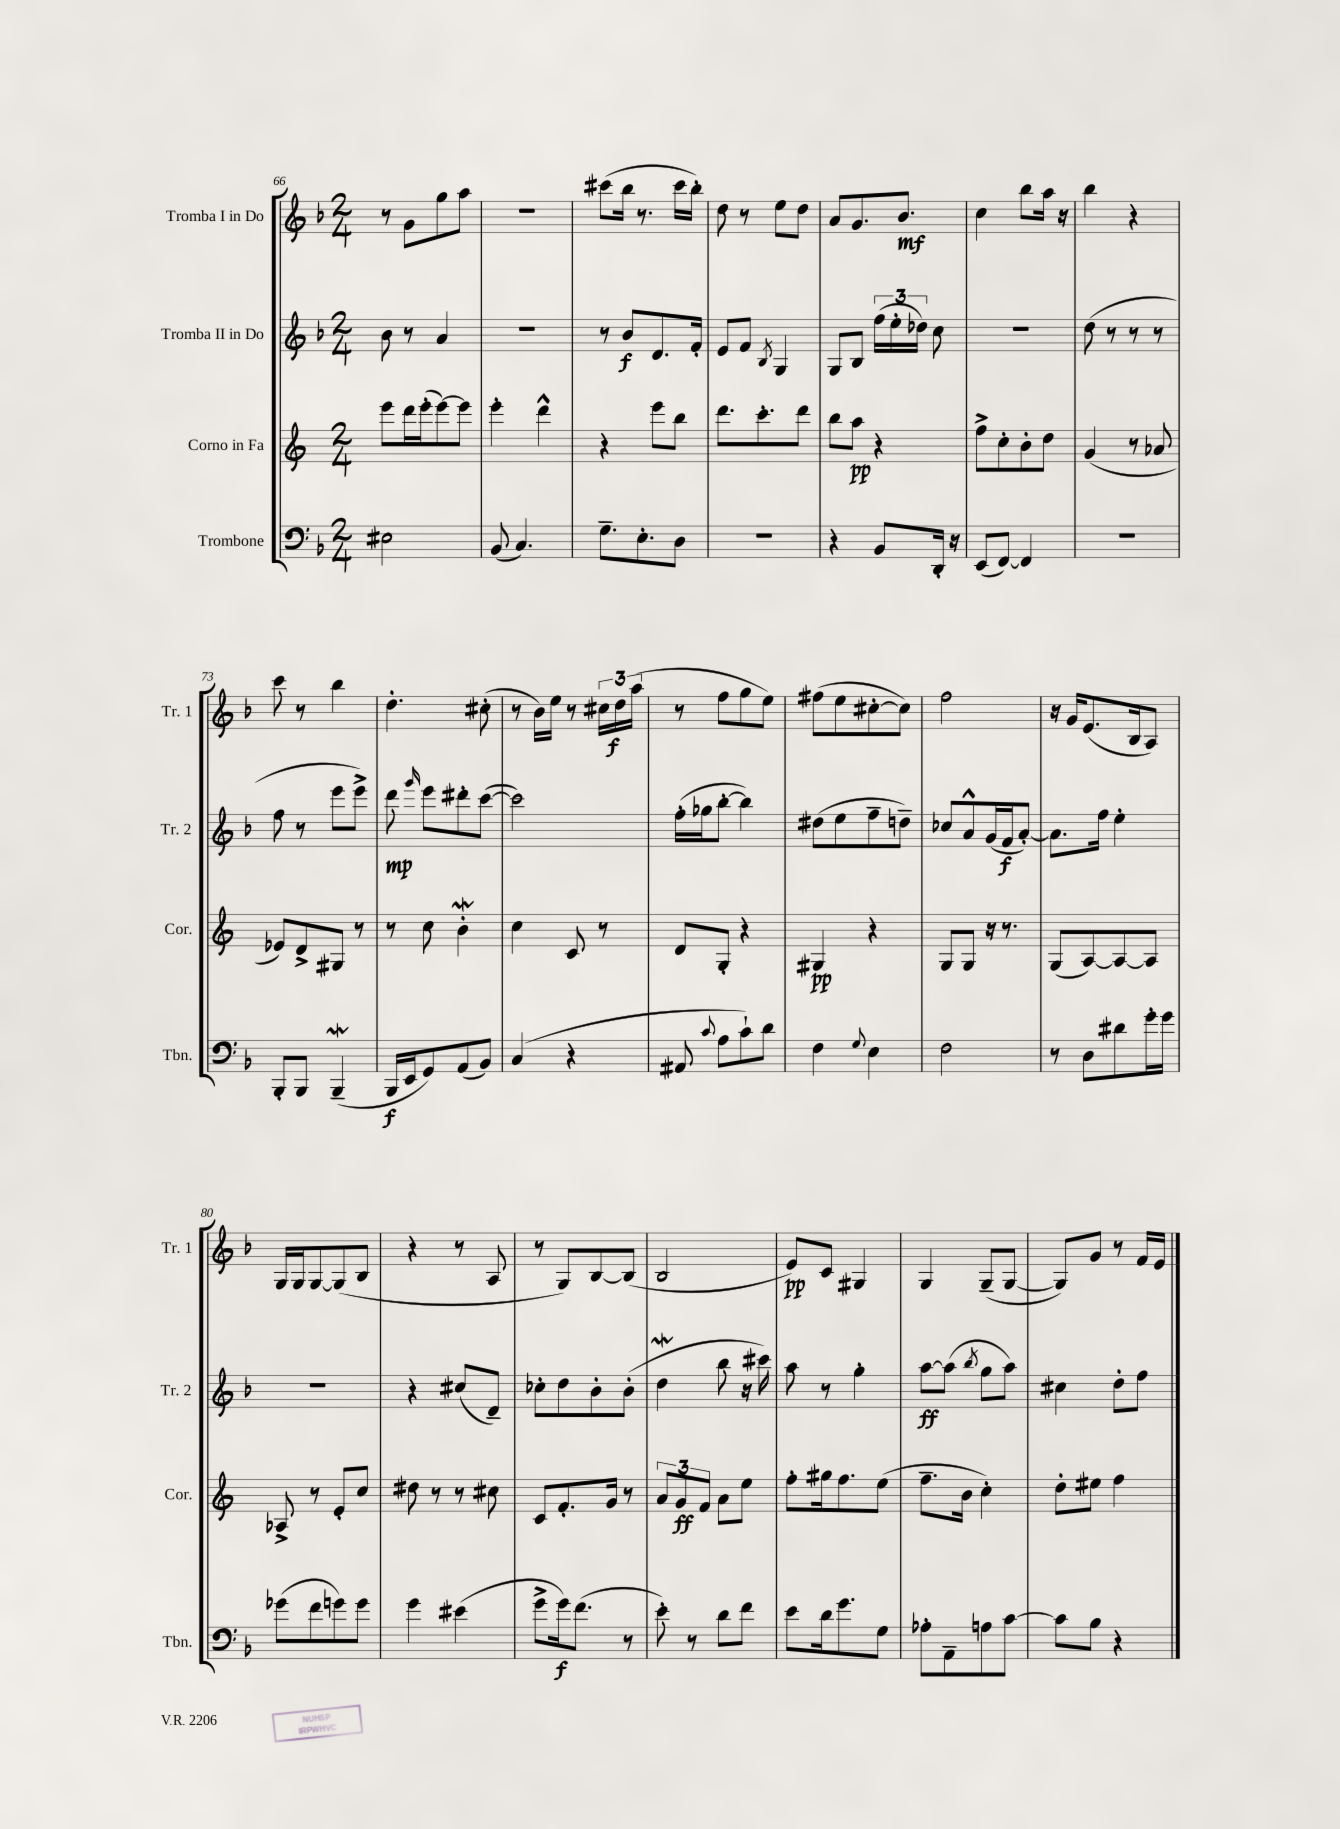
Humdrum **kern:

**kern	**kern	**kern	**kern
*staff4	*staff3	*staff2	*staff1
*clefF4	*clefG2	*clefG2	*clefG2
*k[b-]	*k[]	*k[b-]	*k[b-]
*M2/4	*M2/4	*M2/4	*M2/4
2E#	8eee	8b-	8r
.	16ddd	8r	8g
.	(16eee'	.	.
.	[8eee)	4a	8gg
.	8eee]	.	8aa
=	=	=	=
(8BB-	4eee'	2r	2r
4.C)	.	.	.
.	4ddd^^	.	.
=	=	=	=
8.G~	4r	8r	(8ccc#
.	.	8b-	16bb-
8.E'	.	.	8.r
.	8eee	8.d	.
8D	8bb	.	16ccc#
.	.	16f'	16bb-')
=	=	=	=
2r	8.ddd	8e	8dd
.	.	8f	8r
.	8.ccc'	.	.
.	.	8qB-	.
.	.	4G	8ee
.	8ddd	.	8dd
=	=	=	=
4r	8bb	8G	8a
.	8aa	8B-	8.g
8BB-	4r	(24ff	.
.	.	24ee'	.
.	.	.	8.b-
.	.	24dd-)	.
16DD'	.	8cc	.
16r	.	.	.
=	=	=	=
(8EE	8ff^	2r	4cc
[8FF)	8cc'	.	.
4FF]	8b'	.	8bb-
.	8dd	.	16aa
.	.	.	16r
=	=	=	=
2r	(4g	(8dd	4bb-
.	.	8r	.
.	8r	8r	4r
.	8a-	8r	.
=	=	=	=
8BBB-'	8e-)	8ff	8ccc
8BBB-	8d^	8r	8r
(4BBB-~	8G#	8eee	4bb-
.	8r	8eee^)	.
=	=	=	=
16BBB-	8r	8ddd	4.dd'
16EE	.	.	.
.	.	16qqggg	.
8GG)	8cc	8eee	.
(8AA	4b'	8ddd#'	.
8BB-)	.	([8ccc	(8cc#'
=	=	=	=
(4C	4cc	2ccc])	8r
.	.	.	16b-)
.	.	.	16ee
4r	8c	.	8r
.	8r	.	24cc#
.	.	.	24dd
.	.	.	(24aa
=	=	=	=
8AA#	8d	(16ff'	8r
.	.	16gg-	.
8qqc	.	.	.
8A	8G'	[8bb-'	8ff
8c`)	4r	4bb-])	8gg
8d	.	.	8ee)
=	=	=	=
4F	4G#	(8dd#	(8ff#
.	.	8ee	8ee
8qqG	.	.	.
4E	4r	8ff~	[8cc#'
.	.	8dd~)	8cc#])
=	=	=	=
2F	8G	8cc-	2ff
.	8G	8a^^	.
.	16r	(16g	.
.	8.r	16f	.
.	.	[8a')	.
=	=	=	=
8r	(8G	8.a]	16r
.	.	.	16g
8D	[8A)	.	(8.e
.	.	16ff	.
8d#	8A_	4ee'	.
.	.	.	16B-
16g'	8A]	.	8A)
16g	.	.	.
=	=	=	=
(8g-	8A-^	2r	16G
.	.	.	16G
8f	8r	.	[8G
8g)	8e'	.	(8G]
8g	8cc	.	8B-
=	=	=	=
4g	8dd#	4r	4r
.	8r	.	.
(4e#	8r	(8cc#	8r
.	8cc#	8d~)	8A
=	=	=	=
8g^	8c	8cc-'	8r
16g)	8.f'	8dd	8G)
(8.f	.	.	.
.	.	8b-'	[8B-
.	16g	.	.
8r	8r	(8b-'	(8B-]
=	=	=	=
8e')	12a	4dd	2B-
.	12g	.	.
8r	.	.	.
.	12f	.	.
8d	8a	8bb-	.
8f	8ee	16r	.
.	.	16ccc#)	.
=	=	=	=
8e	8ff'	8aa	8e)
16d	16gg#	8r	8c
8.g	8.ff	.	.
.	.	4gg'	4G#
8G	(8ee	.	.
=	=	=	=
8A-'	8.ff~	[8aa	4G
8AA~	.	(8aa]	.
.	16b	.	.
.	.	8qbb-	.
8A	4cc')	8gg	(8G~
[8c	.	8aa)	[8G
=	=	=	=
8c]	8dd'	4cc#	8G])
8B-	8ee#	.	8g
4r	4ff	8dd'	8r
.	.	8ff	16f
.	.	.	16e
==	==	==	==
*-	*-	*-	*-
